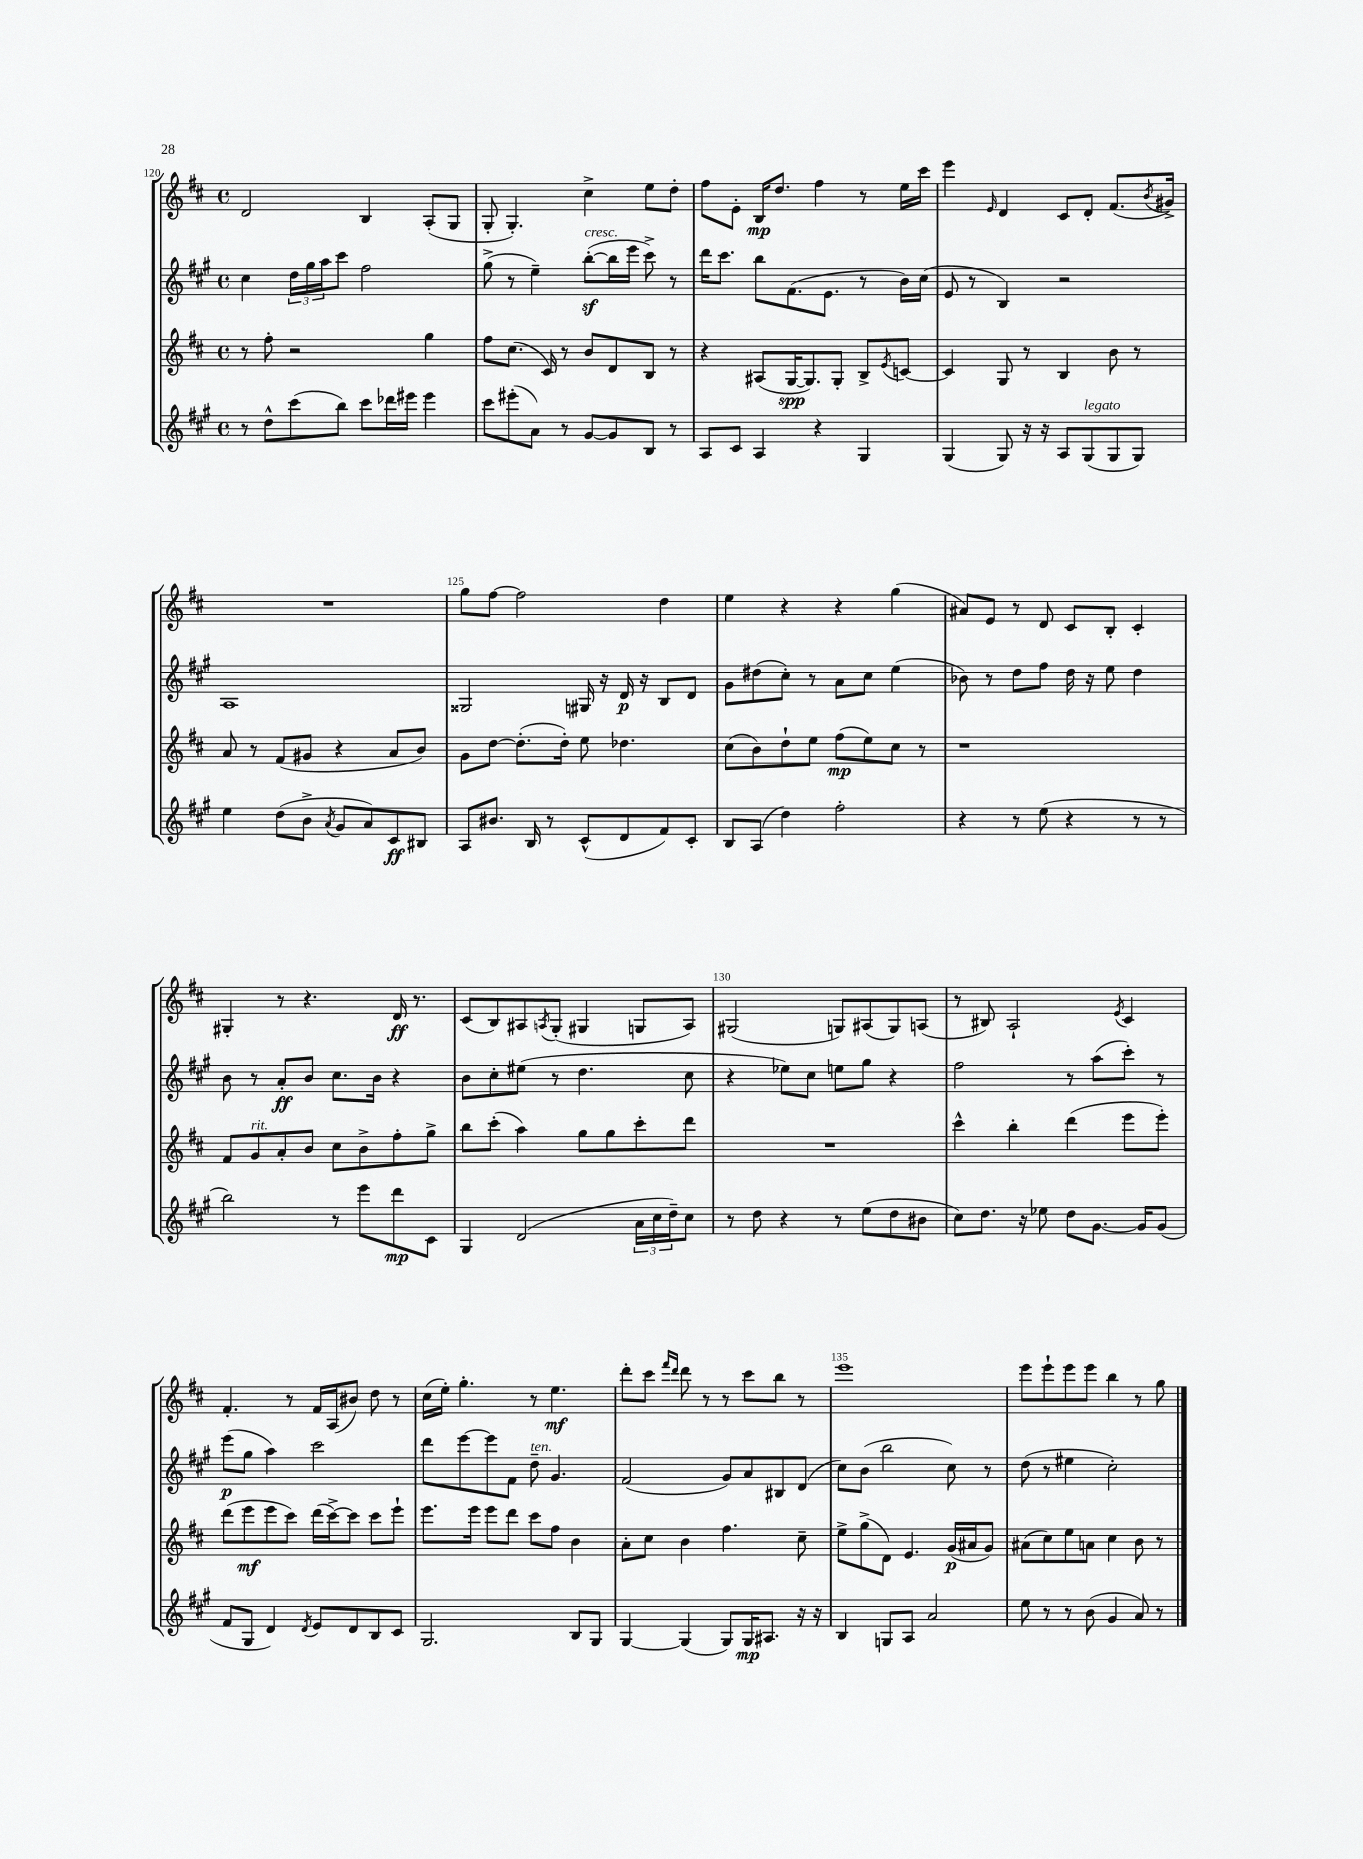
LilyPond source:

<<
\new StaffGroup <<
\new Staff = "s0" {
    \clef treble \key d \major \defaultTimeSignature \time 4/4
    d'2 b4 a8-.( g8 |
    g8-. g4.-.) cis''4-> e''8 d''8-. |
    fis''8 e'8-. b16\mp d''8. fis''4 r8 e''16 cis'''16 |
    e'''4 \grace { e'16 } d'4 cis'8 d'8-. fis'8.( \acciaccatura { b'8 } gis'16->) |
    R1 |
    g''8 fis''8~ fis''2 d''4 |
    e''4 r4 r4 g''4( |
    ais'8) e'8 r8 d'8 cis'8 b8-. cis'4-. |
    gis4-. r8 r4. d'16\ff r8. |
    cis'8( b8) ais8 \acciaccatura { a8 } g8-.( gis4 g8 a8) |
    gis2( g8) ais8( g8) a8( |
    r8 bis8) a2-! \acciaccatura { e'8 } cis'4 |
    fis'4.-. r8 fis'16 a16( bis'8) d''8 r8 |
    cis''16( e''16-.) g''4.-. r8 e''4.\mf |
    d'''8-. cis'''8 \grace { fis'''16 d'''16 } d'''8 r8 r8 cis'''8 b''8 r8 |
    e'''1 |
    e'''8 e'''8-! e'''8 e'''8 b''4 r8 g''8 \bar "|." |
}
\new Staff = "s1" {
    \clef treble \key a \major \defaultTimeSignature \time 4/4
    cis''4 \tuplet 3/2 { d''16 gis''16 a''16 } cis'''8 fis''2 |
    gis''8->( r8 e''4--) b''8~-.\sf^\markup { \italic "cresc." }( b''16 e'''16 cis'''8->) r8 |
    d'''16 cis'''8. b''8 fis'8.( e'8. r8 b'16) cis''16( |
    e'8 r8 b4) r2 |
    a1 |
    gisis2 gis16 r16 d'16\p r16 b8 d'8 |
    gis'8 dis''8( cis''8-.) r8 a'8 cis''8 e''4( |
    bes'8) r8 d''8 fis''8 d''16 r16 e''8 d''4 |
    b'8 r8 a'8-.\ff b'8 cis''8. b'16 r4 |
    b'8 cis''8-. eis''8( r8 d''4. cis''8 |
    r4 ees''8) cis''8 e''8 gis''8 r4 |
    fis''2 r8 a''8( cis'''8-.) r8 |
    e'''8\p( gis''8 a''4) cis'''2 |
    d'''8 e'''8~ e'''8 fis'8 d''8--^\markup { \italic "ten." } gis'4. |
    fis'2( gis'8) a'8 bis8 d'8( |
    cis''8) b'8( b''2 cis''8) r8 |
    d''8( r8 eis''4 cis''2-.) \bar "|." |
}
\new Staff = "s2" {
    \clef treble \key d \major \defaultTimeSignature \time 4/4
    r8 fis''8-. r2 g''4 |
    fis''8 cis''8.( cis'16) r8 b'8 d'8 b8 r8 |
    r4 ais8( g16~\spp g8.) g8-. b8-> \acciaccatura { e'8 } c'8~ |
    c'4 g8 r8 b4 b'8 r8 |
    a'8 r8 fis'8( gis'8 r4 a'8 b'8) |
    g'8 d''8~ d''8.-.( d''16-.) e''8 des''4. |
    cis''8( b'8) d''8-! e''8 fis''8\mp( e''8) cis''8 r8 |
    r1 |
    fis'8 g'8^\markup { \italic "rit." } a'8-. b'8 cis''8 b'8-> fis''8-. g''8-> |
    b''8 cis'''8-.( a''4) g''8 g''8 cis'''8-. d'''8 |
    R1 |
    cis'''4-^ b''4-. d'''4( e'''8 e'''8-.) |
    d'''8( e'''8\mf e'''8 cis'''8) d'''16( cis'''16~->) cis'''8 cis'''8 e'''8-! |
    e'''8. e'''16 e'''8 d'''8 cis'''8 fis''8 b'4 |
    a'8-. cis''8 b'4 fis''4. cis''8-- |
    e''8-> g''8->( d'8) e'4. g'16\p( ais'16 g'8) |
    ais'8( cis''8) e''8 a'8 cis''4 b'8 r8 \bar "|." |
}
\new Staff = "s3" {
    \clef treble \key a \major \defaultTimeSignature \time 4/4
    r8 d''8-^ cis'''8( b''8) cis'''8 des'''16 eis'''16 eis'''4 |
    cis'''8 eis'''8-.( a'8) r8 gis'8~ gis'8 b8 r8 |
    a8 cis'8 a4 r4 gis4 |
    gis4( gis8) r16 r16 a8 gis8^\markup { \italic "legato" }( gis8 gis8) |
    e''4 d''8( b'8-> \acciaccatura { a'8 } gis'8 a'8) cis'8\ff bis8 |
    a8 bis'8. b16 r8 cis'8-^( d'8 fis'8) cis'8-. |
    b8 a8( d''4) fis''2-. |
    r4 r8 e''8( r4 r8 r8 |
    b''2) r8 e'''8 d'''8\mp cis'8 |
    gis4 d'2( \tuplet 3/2 { a'16 cis''16 d''16--) } cis''8 |
    r8 d''8 r4 r8 e''8( d''8 bis'8 |
    cis''8) d''8. r16 ees''8 d''8 gis'8.~ gis'16 gis'8( |
    fis'8 gis8 d'4) \acciaccatura { d'8 } e'8 d'8 b8 cis'8 |
    gis2. b8 gis8 |
    gis4~ gis4( gis8) gis16\mp ais8. r16 r16 |
    b4 g8 a8 a'2 |
    e''8 r8 r8 b'8( gis'4 a'8) r8 \bar "|." |
}
>>
>>
\layout { \context { \Score currentBarNumber = #120 \override BarNumber.break-visibility = ##(#f #t #t) barNumberVisibility = #(every-nth-bar-number-visible 5) } }
